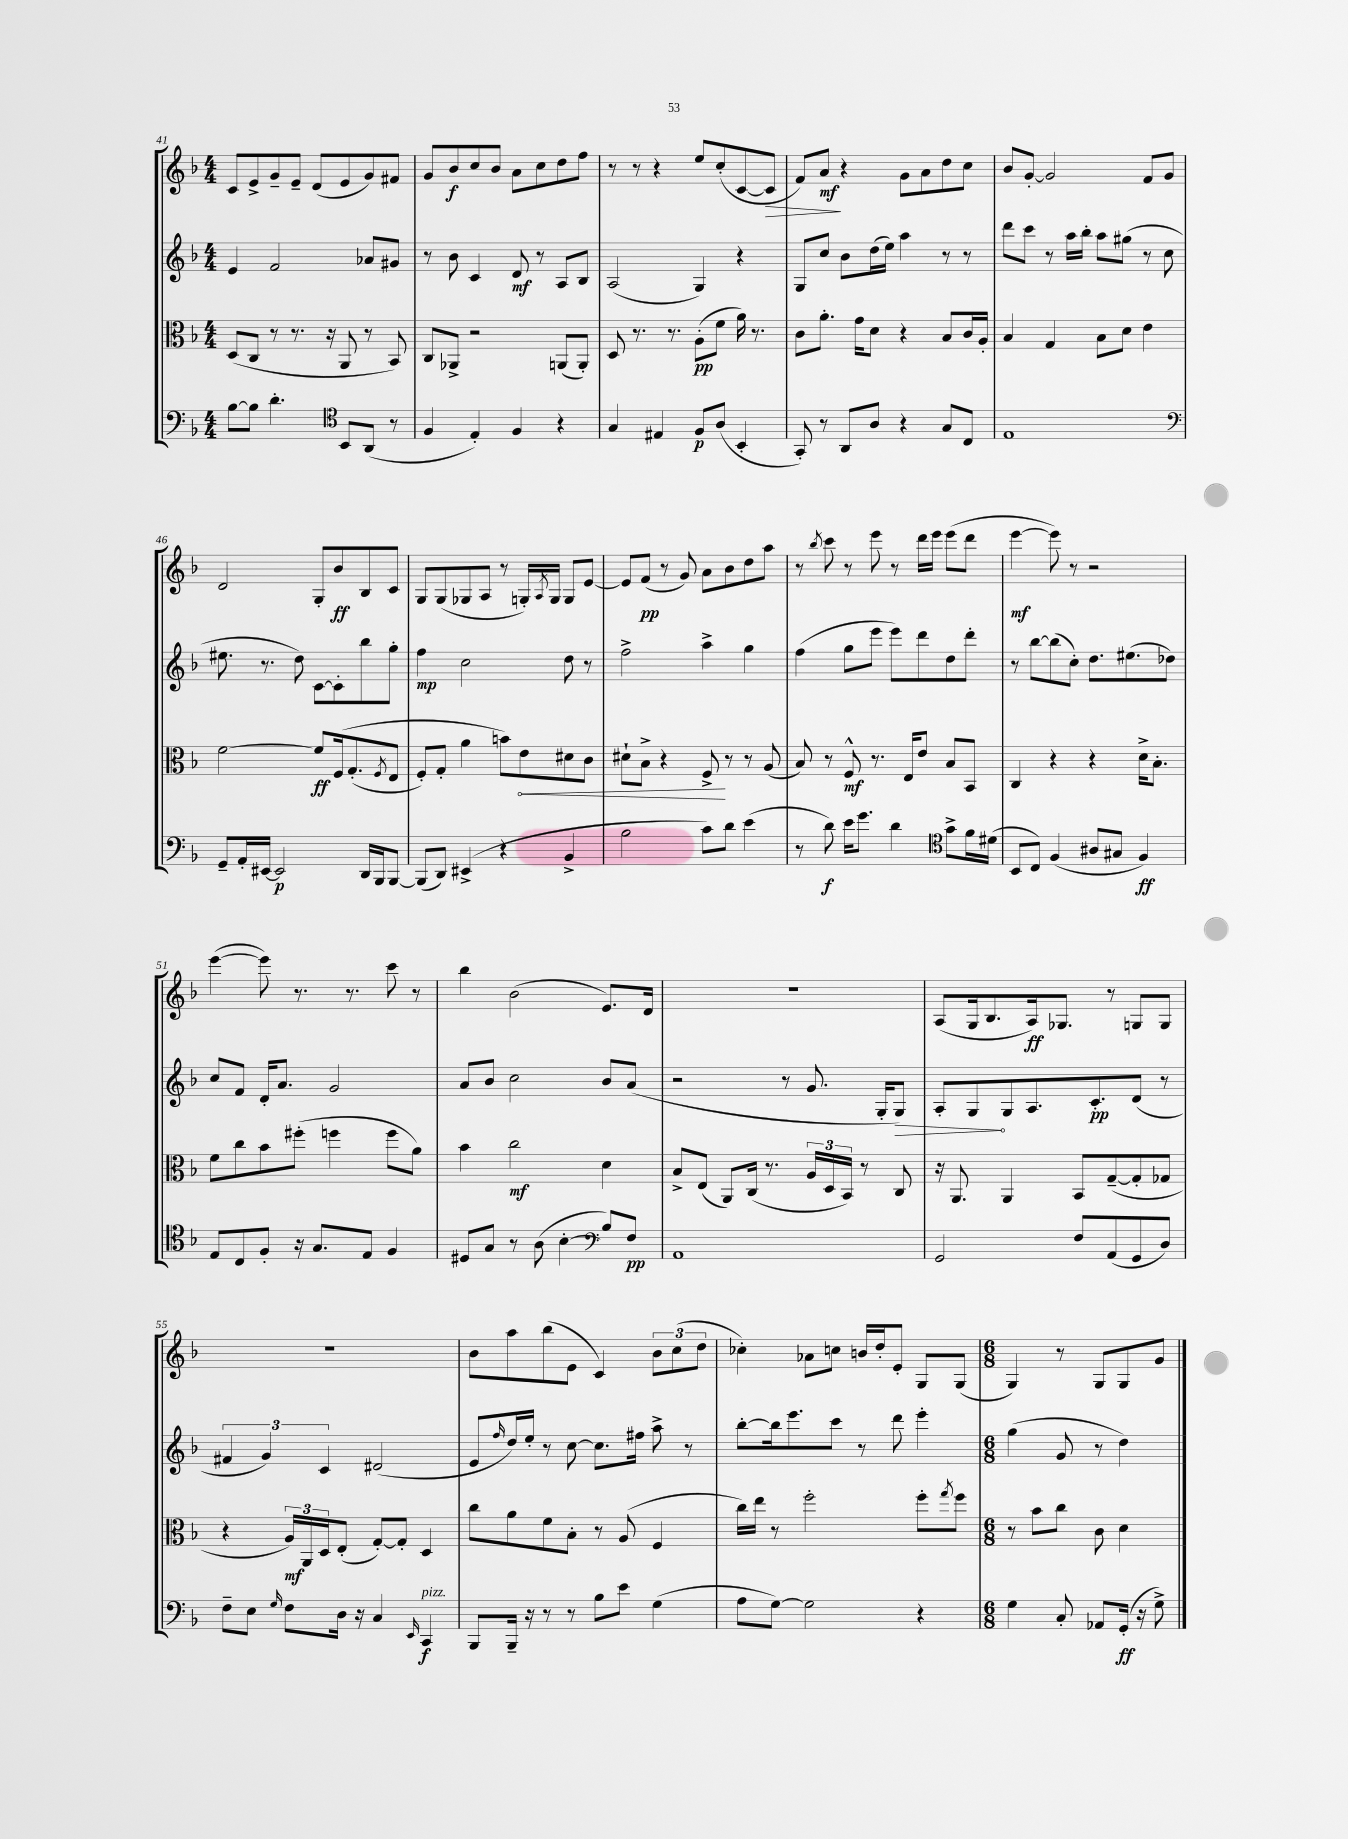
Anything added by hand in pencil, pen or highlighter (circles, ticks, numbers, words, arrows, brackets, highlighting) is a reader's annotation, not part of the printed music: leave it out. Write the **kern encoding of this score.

**kern	**kern	**kern	**kern
*staff4	*staff3	*staff2	*staff1
*clefF4	*clefC3	*clefG2	*clefG2
*k[b-]	*k[b-]	*k[b-]	*k[b-]
*M4/4	*M4/4	*M4/4	*M4/4
[8B-	(8D	4e	8c
8B-]	8C	.	8e^
4.d'	8r	2f	8g~
.	8.r	.	8e~
.	.	.	(8d
.	16r	.	.
8BB-	8AA	.	8e
(8AA	8r	8a-	8g)
8r	8BB-)	8g#	8f#
=	=	=	=
*clefC4	*	*	*
4F	8C	8r	8g
.	8AA-^	8b-	8b-
4E')	2r	4c	8cc
.	.	.	8b-
4F	.	8d	8a
.	.	8r	8cc
4r	(8AA	8A	8dd
.	8AA')	8B-	8ff
=	=	=	=
4G	8D	(2A	8r
.	8.r	.	8r
4E#	.	.	4r
.	8.r	.	.
8F	(8A'	4G)	8ee
(8A	8f	.	(8cc'
4BB-'	16a)	4r	[8c
.	8.r	.	.
.	.	.	8c]
=	=	=	=
8GG')	8c	8G	8f)
8r	8.a'	8cc	8a
8AA	.	8b-	4r
.	16g	.	.
8A	8d	(16dd	.
.	.	16ee)	.
4r	4r	4aa	8g
.	.	.	8a
8G	8B-	8r	8dd
8C	16c	8r	8cc
.	16A'	.	.
=	=	=	=
1E	4B-	8ddd	8b-
.	.	8ccc	[8g'
.	4G	8r	2g]
.	.	16aa	.
.	.	16bb-'	.
.	8B-	8aa	.
.	8d	(8gg#	.
.	4e	8r	8f
.	.	8cc	8g
=	=	=	=
*clefF4	*	*	*
8GG~	[2f	8.ee#	2d
16AA'	.	.	.
[16EE#	.	8.r	.
2EE#]	.	.	.
.	.	8dd)	.
.	8f]	[8c	8G'
.	&(16F	8c']	8b-
.	(8.G'	.	.
16DD	.	8bb-	8B-
16BBB-	.	.	.
.	8qF	.	.
[8BBB-	8E	8gg'	8c
=	=	=	=
(8BBB-]	8F')	4ff	8G
8DD)	8G'	.	(8G
(4EE#^	4a	2cc	8G-
.	.	.	8A
4r	8b&)	.	8r
.	8e	.	16G')
.	.	.	8qA
.	.	.	16G
4BB-^	8d#	8dd	8G
.	8c	8r	[8e
=	=	=	=
2B-	8d#`	2ff^	8e]
.	8B-^	.	(8f
.	4r	.	8r
.	.	.	8g)
8c)	8F^	4aa^	8a
8d	8r	.	8b-
(4e	8r	4gg	8dd
.	(8A	.	8aa
=	=	=	=
8r	8B-)	(4ff	8r
.	.	.	8qbb-
8d)	8r	.	8ccc
16e	8F^^	8gg	8r
8.g	.	.	.
.	8.r	8eee	8eee
4d	.	8eee)	8r
.	16E	.	.
.	8e	8ddd	16ddd
.	.	.	16eee
*clefC4	*	*	*
8g^	8B-	8dd	(8eee
16f	8BB-	8ddd'	8ddd
(16d#	.	.	.
=	=	=	=
8BB-	4C	8r	[4eee
8C)	.	[8bb-	.
(4F	4r	(8bb-]	8eee])
.	.	8cc')	8r
8A#	4r	8.dd	2r
8G#	.	.	.
.	.	(8.ee#	.
4F)	16d^	.	.
.	8.B-'	.	.
.	.	8dd-)	.
=	=	=	=
8E	8f	8cc	([4eee
8C	8cc	8f	.
8F'	8b-	16d'	8eee])
.	.	8.a	.
16r	(8ff#'	.	8.r
8.G	.	.	.
.	4ff	2g	.
.	.	.	8.r
8E	.	.	.
4F	8ff	.	8ccc
.	8a)	.	8r
=	=	=	=
8D#	4b-	8a	4bb-
8G	.	8b-	.
8r	2cc	2cc	(2b-
(8A	.	.	.
[4B-'	.	.	.
8B-])	4d	8b-	8.e)
8F	.	(8a	.
.	.	.	16d
=	=	=	=
*clefF4	*	*	*
1AA	8B-^	2r	1r
.	(8E	.	.
.	8AA)	.	.
.	(16C	.	.
.	8.r	.	.
.	.	8r	.
.	24A	8.g	.
.	24D	.	.
.	24BB-)	.	.
.	8r	.	.
.	.	16G'	.
.	8C	8G)	.
=	=	=	=
2GG	16r	8A'	(8A
.	8.AA	.	.
.	.	8G	16G
.	.	.	8.B-
.	4AA	8G	.
.	.	8.A	16A)
.	.	.	8.G-
8F	8BB-	.	.
.	.	8.c'	.
(8AA	([8G~	.	8r
8GG	8G']	(8d	8G
8D)	8G-	8r	8G
=	=	=	=
8F~	4r	6f#	1r
8E	.	.	.
.	.	6g)	.
16qqG	.	.	.
8F	24A)	.	.
.	24AA	.	.
.	24D	6c	.
16D	(8E'	.	.
16r	.	.	.
4C	[8G')	(2d#	.
.	8G']	.	.
16qqEE	.	.	.
4CC	4D	.	.
=	=	=	=
8BBB-	8cc	8e	8b-
.	.	16qqff	.
16BBB-~	8a	16dd)	8aa
16r	.	16ee'	.
8r	8f	8r	(8bb-
8r	8B-'	[8cc	8e
8B-	8r	8.cc]	4c)
8e	(8A	.	.
.	.	16ff#	.
(4G	4F	8aa^	12b-
.	.	.	(12cc
.	.	8r	.
.	.	.	12dd
=	=	=	=
8A	16cc)	[8bb-'	4cc-')
.	16ee	.	.
[8G)	8r	16bb-]	.
.	.	8.eee	.
2G]	2ff'	.	8a-
.	.	8ccc	8cc
.	.	8r	16b
.	.	.	16dd'
.	.	8ddd	8e'
4r	8ff'	4eee'	8G
.	8qgg	.	.
.	8ff	.	(8G
=	=	=	=
*M6/8	*M6/8	*M6/8	*M6/8
4G	8r	(4gg	4G)
.	8b-	.	.
8C'	8cc	8g	8r
8AA-	8c	8r	8G
(16GG'	4d	4dd)	8G
16r	.	.	.
8G^)	.	.	8g
==	==	==	==
*-	*-	*-	*-
